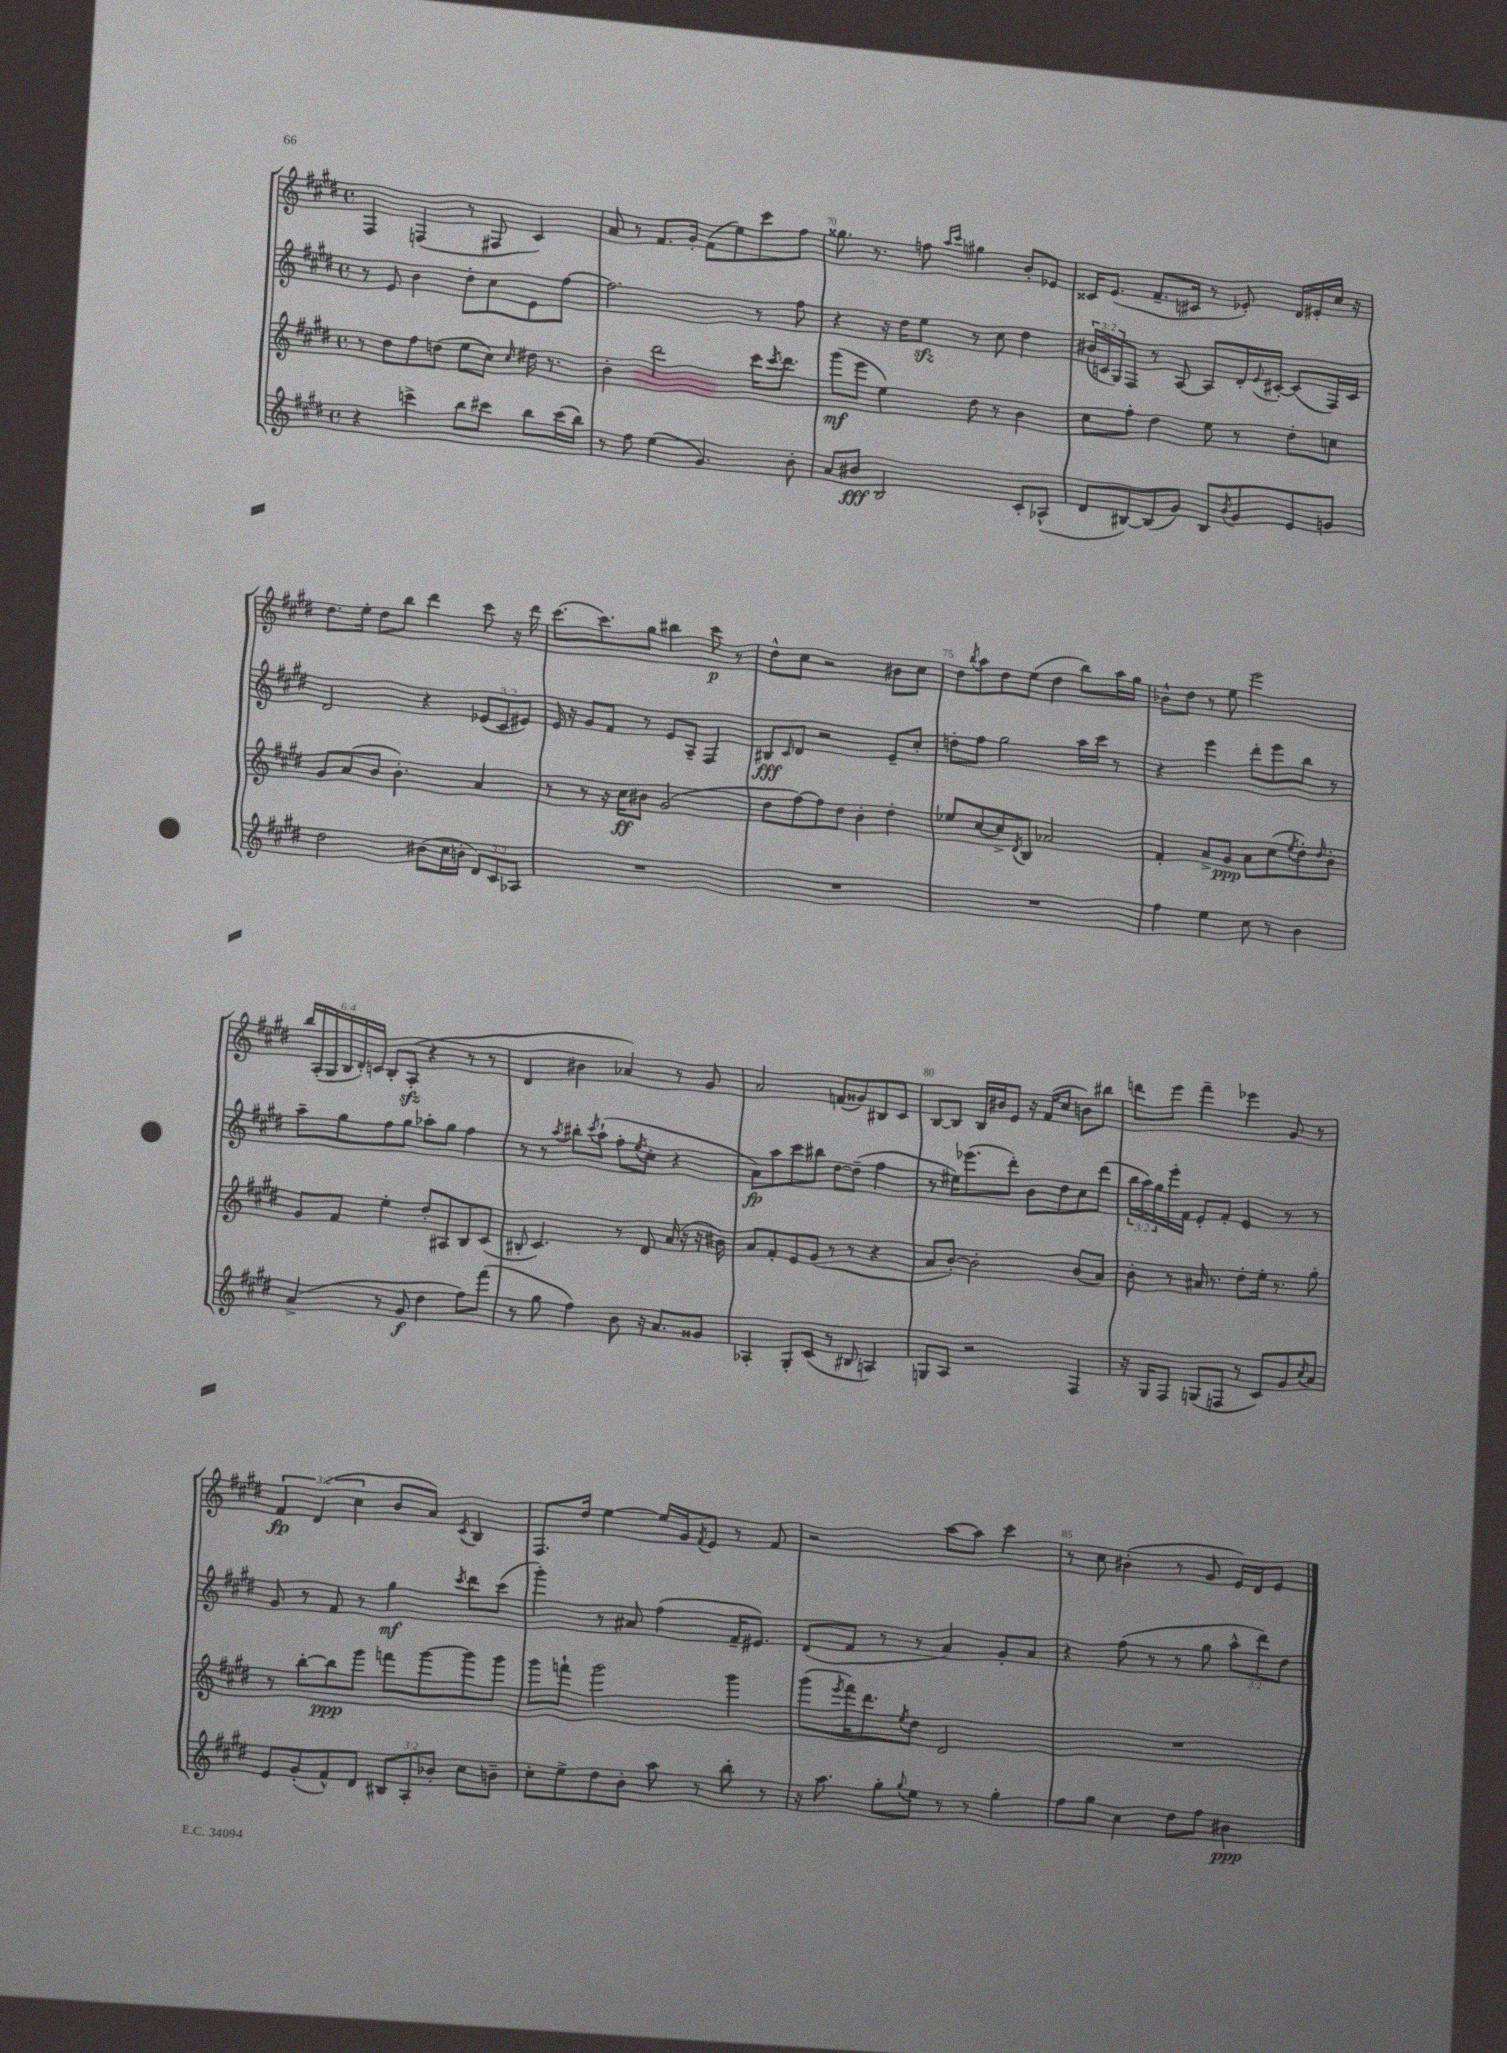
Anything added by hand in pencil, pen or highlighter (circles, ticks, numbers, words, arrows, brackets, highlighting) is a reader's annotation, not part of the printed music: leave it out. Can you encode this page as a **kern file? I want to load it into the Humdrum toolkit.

**kern	**dynam	**kern	**dynam	**kern	**dynam	**kern	**dynam
*part4	*part4	*part3	*part3	*part2	*part2	*part1	*part1
*staff4	*staff4	*staff3	*staff3	*staff2	*staff2	*staff1	*staff1
*clefG2	*	*clefG2	*	*clefG2	*	*clefG2	*
*k[f#c#g#d#]	*	*k[f#c#g#d#]	*	*k[f#c#g#d#]	*	*k[f#c#g#d#]	*
*M4/4	*	*M4/4	*	*M4/4	*	*M4/4	*
*met(c)	*	*met(c)	*	*met(c)	*	*met(c)	*
=68	=68	=68	=68	=68	=68	=68	=68
4r	.	8r	.	8r	.	4F#/	.
.	.	8dd#\L	.	8e/	.	.	.
4cccn^\	.	8ff#\	.	4b\	.	(4Fn/	.
.	.	(8ddn\J	.	.	.	.	.
8bb\L	.	8ee\L	.	8dd#'\L	.	8r	.
8ccc#X\J	.	8cc#\J)	.	8cc#\	.	8F#X/	.
.	.	16qqcc#/	.	.	.	.	.
8bb\L	.	16dd#X\	.	8e\	.	4c#/)	.
.	.	8.r	.	.	.	.	.
(16ccc#\L	.	.	.	[8ff#\J	.	.	.
16bb\JJ)	.	.	.	.	.	.	.
=69	=69	=69	=69	=69	=69	=69	=69
8r	.	4b'\	.	2.ff#\]	.	8a/	.
8ff#\	.	.	.	.	.	8r	.
(4ee\	.	2ddd#\	.	.	.	8.f#/L	.
.	.	.	.	.	.	16g#'/Jk	.
4.g#/)	.	.	.	.	.	(8f#\L	.
.	.	.	.	.	.	8ee\)	.
.	.	16ccc#\KL	.	8r	.	8ccc#\	.
.	.	8qccc#/	.	.	.	.	.
.	.	8.ddd#\J	.	.	.	.	.
8b'\	.	.	.	8ff#\	.	8ff#\J	.
=70	=70	=70	=70	=70	=70	=70	=70
8a/L	.	(8ggg#\L	mf	4r	.	8.gg##X\	.
8b#X/J	fff	8eee\J	.	.	.	.	.
.	.	.	.	.	.	8.r	.
2B/	.	4ee\)	.	16r	.	.	.
.	.	.	.	16dd#\KL	.	.	.
.	.	.	.	8eezz\J	.	8ffn\	.
.	.	.	.	.	.	16qqaa/LL	.
.	.	.	.	.	.	16qqccc#/JJ	.
.	.	8dd#\	.	8r	.	4gg#X\	.
.	.	8r	.	8cc#\	.	.	.
8c#'/L	.	4b\	.	4dd#\	.	8b'/L	.
(8A-X^^/J	.	.	.	.	.	8e-X/J	.
=71	=71	=71	=71	=71	=71	=71	=71
8d#/L	.	8cc#\L	.	(24b#X/LL	.	16c##X/KL	.
.	.	.	.	24cn/	.	.	.
.	.	.	.	.	.	(8.e/J	.
.	.	.	.	24G#/J)	.	.	.
[8B#X/)	.	8ff#'\J	.	8F#/J	.	.	.
(8B#/]	.	4dd#\	.	8r	.	8.f#~/L	.
8g#/J)	.	.	.	[8A/	.	.	.
.	.	.	.	.	.	16c#X/Jk	.
8B#/L	.	8ee\	.	8A/L]	.	8r	.
8qb/	.	.	.	.	.	.	.
8g#/	.	8r	.	16d#'/L	.	8e-X'/)	.
.	.	.	.	8qqe/	.	.	.
.	.	.	.	[16c#X'/JJ	.	.	.
8e/	.	8dd#'\L	.	(8c#/L]	.	16d#/LL	.
.	.	.	.	.	.	16e#X'/	.
8gn/J	.	8ccn\J	.	16F#/L)	.	16cc#/JJ	.
.	.	.	.	16c#/JJ	.	16r	.
!!LO:LB:g=z
=72	=72	=72	=72	=72	=72	=72	=72
2dd#\	.	8g#/L	.	2d#/	.	8.dd#\L	.
.	.	(8a/	.	.	.	.	.
.	.	.	.	.	.	16ee'\Jk	.
.	.	8b/J	.	.	.	8dd#\L	.
.	.	4.b'\)	.	.	.	8bb\J	.
(8b#X\L	.	.	.	4r	.	4ddd#\	.
16cc#\L	.	.	.	.	.	.	.
16bn'\JJ	.	.	.	.	.	.	.
12d#/L)	.	4a/	.	(12e-X/L	.	8ccc#\	.
12c#/	.	.	.	12c#/	.	.	.
.	.	.	.	.	.	16r	.
12A-X/J	.	.	.	12e#X/J)	.	.	.
.	.	.	.	.	.	16ddd#\	.
=73	=73	=73	=73	=73	=73	=73	=73
1r	.	8r	.	16e/	.	[8.ccc#\L	.
.	.	.	.	16r	.	.	.
.	.	8r	.	8g#/L	.	.	.
.	.	.	.	.	.	8.ccc#\]	.
.	.	16r	.	8f#/J	.	.	.
.	.	16cc#\KL	ff	.	.	.	.
.	.	8b#X\J	.	8r	.	8gg#\J	.
.	.	(2g#/	.	8e/L	.	4bb#X\	.
.	.	.	.	8A~/J	.	.	.
.	.	.	.	4F#/	.	8ccc#\	p
.	.	.	.	.	.	8r	.
=74	=74	=74	=74	=74	=74	=74	=74
1r	.	8dd#\L	.	8B#X/L	fff	8dd#^^\L	.
.	.	.	.	16qqc#/	.	.	.
.	.	[8ff#\)	.	8d#/J	.	8cc#\J	.
.	.	8ff#\]	.	2r	.	2r	.
.	.	8dd#\J	.	.	.	.	.
.	.	4b'\	.	.	.	.	.
.	.	4dd#'\	.	8e~/L	.	8b#X\L	.
.	.	.	.	8cc#'/J	.	8cc#\J	.
=75	=75	=75	=75	=75	=75	=75	=75
1r	.	8ee-X/L	.	8ddn'\L	.	8dd#\L	.
.	.	.	.	.	.	8qbb/	.
.	.	[8cc#/	.	8ff#\J	.	8aa\	.
.	.	8cc#^/]	.	2gg#\	.	8dd#\	.
.	.	8qd#/	.	.	.	.	.
.	.	8B/J	.	.	.	(8ee\J	.
.	.	2a-X/	.	.	.	4dd#\	.
.	.	.	.	16aa\LL	.	8bb\L)	.
.	.	.	.	16ccc#\JJ	.	.	.
.	.	.	.	8r	.	16aa\L	.
.	.	.	.	.	.	16gg#\JJ	.
=76	=76	=76	=76	=76	=76	=76	=76
4ff#\	.	4f#'/	.	4r	.	8b-X^^\L	.
.	.	.	.	.	.	8dd#\J	.
4ee\	.	8a^/L	.	4eee\	.	8r	.
.	.	8g#/J	ppp	.	.	8ee\	.
8cc#\	.	8a\L	.	8ddd#'\L	.	2eee\	.
8r	.	(8cc#\	.	8eee\	.	.	.
.	.	8qee/	.	.	.	.	.
4b\	.	8dd#'\)	.	8bb\J	.	.	.
.	.	16qqdd#/	.	.	.	.	.
.	.	8b'\J	.	8r	.	.	.
!!LO:LB:g=z
=77	=77	=77	=77	=77	=77	=77	=77
(4a^/	.	8g#/L	.	8aa~\L	.	24bb/LL	.
.	.	.	.	.	.	(24A'/	.
.	.	.	.	.	.	24G#/	.
.	.	8f#/J	.	8gg#\	.	24B/	.
.	.	.	.	.	.	24d#'/)	.
.	.	.	.	.	.	24cn/JJ	.
8r	.	4ee'\	.	8ff#\	.	8B'/L	.
8g#/	f	.	.	8gg#\J	.	(8Azz'/J	.
4dd#\	.	8dd#'/L	.	8aa-X'\L	.	4r	.
.	.	8A#X/	.	8gg#\J	.	.	.
8ff#\L)	.	8B/	.	4ff#\	.	8r	.
(8fff#\J	.	(8c#/J	.	.	.	8r	.
=78	=78	=78	=78	=78	=78	=78	=78
8r	.	8B#X'/	.	8r	.	4d#/	.
8gg#\	.	4.c#/)	.	8r	.	.	.
.	.	.	.	8qaa/	.	.	.
4ff#\)	.	.	.	8bb#X'\L	.	4b#X\	.
.	.	.	.	8qccc#/	.	.	.
.	.	.	.	(8aa`\J	.	.	.
8b\	.	8r	.	8ff#'\L	.	4a-X/)	.
.	.	.	.	8qee/	.	.	.
16r	.	8d#/	.	8cc#'\J	.	.	.
8.a/L	.	.	.	.	.	.	.
.	.	(16a/	.	4r	.	8r	.
.	.	16r	.	.	.	.	.
8g##X/J	.	16r	.	.	.	8g#/	.
.	.	16b#X\)	.	.	.	.	.
=79	=79	=79	=79	=79	=79	=79	=79
4A-X'/	.	8a/L	.	8a\L)	fp	2a/	.
.	.	8f#'/	.	8aa\	.	.	.
8G#'/L	.	8e/	.	8ccc#\	.	.	.
(8c#/J	.	(8g#/J	.	8bb#X\J	.	.	.
8r	.	8r	.	[8dd#\L	.	(8fn/L	.
8B#X/	.	8r	.	(8dd#~\J]	.	8g##X/)	.
4An/)	.	4r	.	4ff#\	.	8B#X/	.
.	.	.	.	.	.	8c#/J	.
=80	=80	=80	=80	=80	=80	=80	=80
8Gn/L	.	8a/L	.	8r	.	[8B/L	.
8A/J	.	[8b'/J)	.	16ee#X\KL)	.	8B/J]	.
.	.	.	.	(8.eee-X\	.	.	.
2r	.	2b'\]	.	.	.	16B/LL	.
.	.	.	.	.	.	16b#X/J	.
.	.	.	.	8ddd#'\J)	.	8e/J	.
.	.	.	.	8b\L	.	16r	.
.	.	.	.	.	.	(16f#/KL	.
.	.	.	.	8dd#\	.	8cc#/J	.
4F#/	.	(8b/L	.	8cc#\	.	8bn\L)	.
.	.	8a/J)	.	(8ddd#\J	.	8bb#X\J	.
=81	=81	=81	=81	=81	=81	=81	=81
16r	.	8b'\	.	24bb\LL	.	8dddn\L	.
.	.	.	.	24aa\)	.	.	.
16G#/KL	.	.	.	.	.	.	.
.	.	.	.	24gg#\	.	.	.
8F#/J	.	8r	.	16eee'\	.	8eee\J	.
.	.	.	.	16f#\JJ	.	.	.
(8Gn/L	.	16a#X/	.	8e'/L	.	4fff#~\	.
.	.	8.r	.	.	.	.	.
8Fn/J	.	.	.	8f#'/J	.	.	.
8r	.	8dd#'\L	.	4e/	.	4eee-X\	.
8c#/L)	.	16ee'\Jk	.	.	.	.	.
.	.	8.r	.	.	.	.	.
8g#/	.	.	.	8r	.	8g#/	.
8qcc#/	.	.	.	.	.	.	.
8a/J	.	8gg#'\	.	8r	.	8r	.
!!LO:LB:g=z
=82	=82	=82	=82	=82	=82	=82	=82
8e/L	.	8r	.	8g#/	.	6f#/	fp
(8g#'/	.	[8bb'\L	.	8r	.	.	.
.	.	.	.	.	.	(6d#/	.
8f#^^/)	.	8bb\]	ppp	8f#/	.	.	.
.	.	.	.	.	.	6cc#\	.
8d#/J	.	8ggg#\J	.	8r	.	.	.
12B#X/L	.	8fffn\L	.	4gg#\	mf	8b/L	.
12A'/	.	.	.	.	.	.	.
.	.	[8ggg#\	.	.	.	8a/J)	.
12b-X'/J	.	.	.	.	.	.	.
.	.	.	.	8qccc#/	.	8qc#/	.
8cc#\L	.	8ggg#\]	.	8ddd#\L	.	4B/	.
8bn~\J	.	8ggg#\J	.	(8ccc#\J	.	.	.
=83	=83	=83	=83	=83	=83	=83	=83
8cc#'\L	.	8ggg#\L	.	4ggg#'\)	.	8.F#/L	.
8ee^\	.	8fffn`\J	.	.	.	.	.
.	.	.	.	.	.	16dd#/Jk	.
8dd#\	.	2ggg#\	.	8r	.	[4ee\	.
8b'\J	.	.	.	8a#X/	.	.	.
8aa\	.	.	.	(4ff#\	.	16ee/LL]	.
.	.	.	.	.	.	16g#/J	.
.	.	.	.	.	.	8qf#/	.
8r	.	.	.	.	.	8e/J	.
8bb'\	.	4ggg#\	.	16f#~/KL	.	8r	.
.	.	.	.	8.e#X/J)	.	.	.
8r	.	.	.	.	.	8f#/	.
=84	=84	=84	=84	=84	=84	=84	=84
16r	.	(8ggg#\L	.	(8d#/L	.	2r	.
8.aa\	.	.	.	.	.	.	.
.	.	8qeee/	.	.	.	.	.
.	.	16fff#\K)	.	8f#/J	.	.	.
.	.	8.ddd#\	.	.	.	.	.
8gg#'\L	.	.	.	8r	.	.	.
8qqgg#/	.	8qee/	.	.	.	.	.
8ee\J	.	8dd#\J	.	8r	.	.	.
8r	.	2d#/	.	4a/)	.	[8aa\L	.
8r	.	.	.	.	.	8aa\J]	.
4gg#'\	.	.	.	8g#'/L	.	4ccc#\	.
.	.	.	.	8a/J	.	.	.
=85	=85	=85	=85	=85	=85	=85	=85
8ff#\L	.	1r	.	4r	.	8r	.
8gg#\J	.	.	.	.	.	8cc#\	.
4cc#\	.	.	.	(8ff#\	.	(4b#X'\	.
.	.	.	.	8r	.	.	.
8dd#\L	.	.	.	8r	.	8r	.
8ff#\J	.	.	.	8gg#\	.	8g#/	.
4b#X\	ppp	.	.	12aa^^\L	.	16e/LL)	.
.	.	.	.	.	.	16d#/J	.
.	.	.	.	12ddd#\)	.	.	.
.	.	.	.	.	.	8e/J	.
.	.	.	.	12dd#\J	.	.	.
==	==	==	==	==	==	==	==
*-	*-	*-	*-	*-	*-	*-	*-
